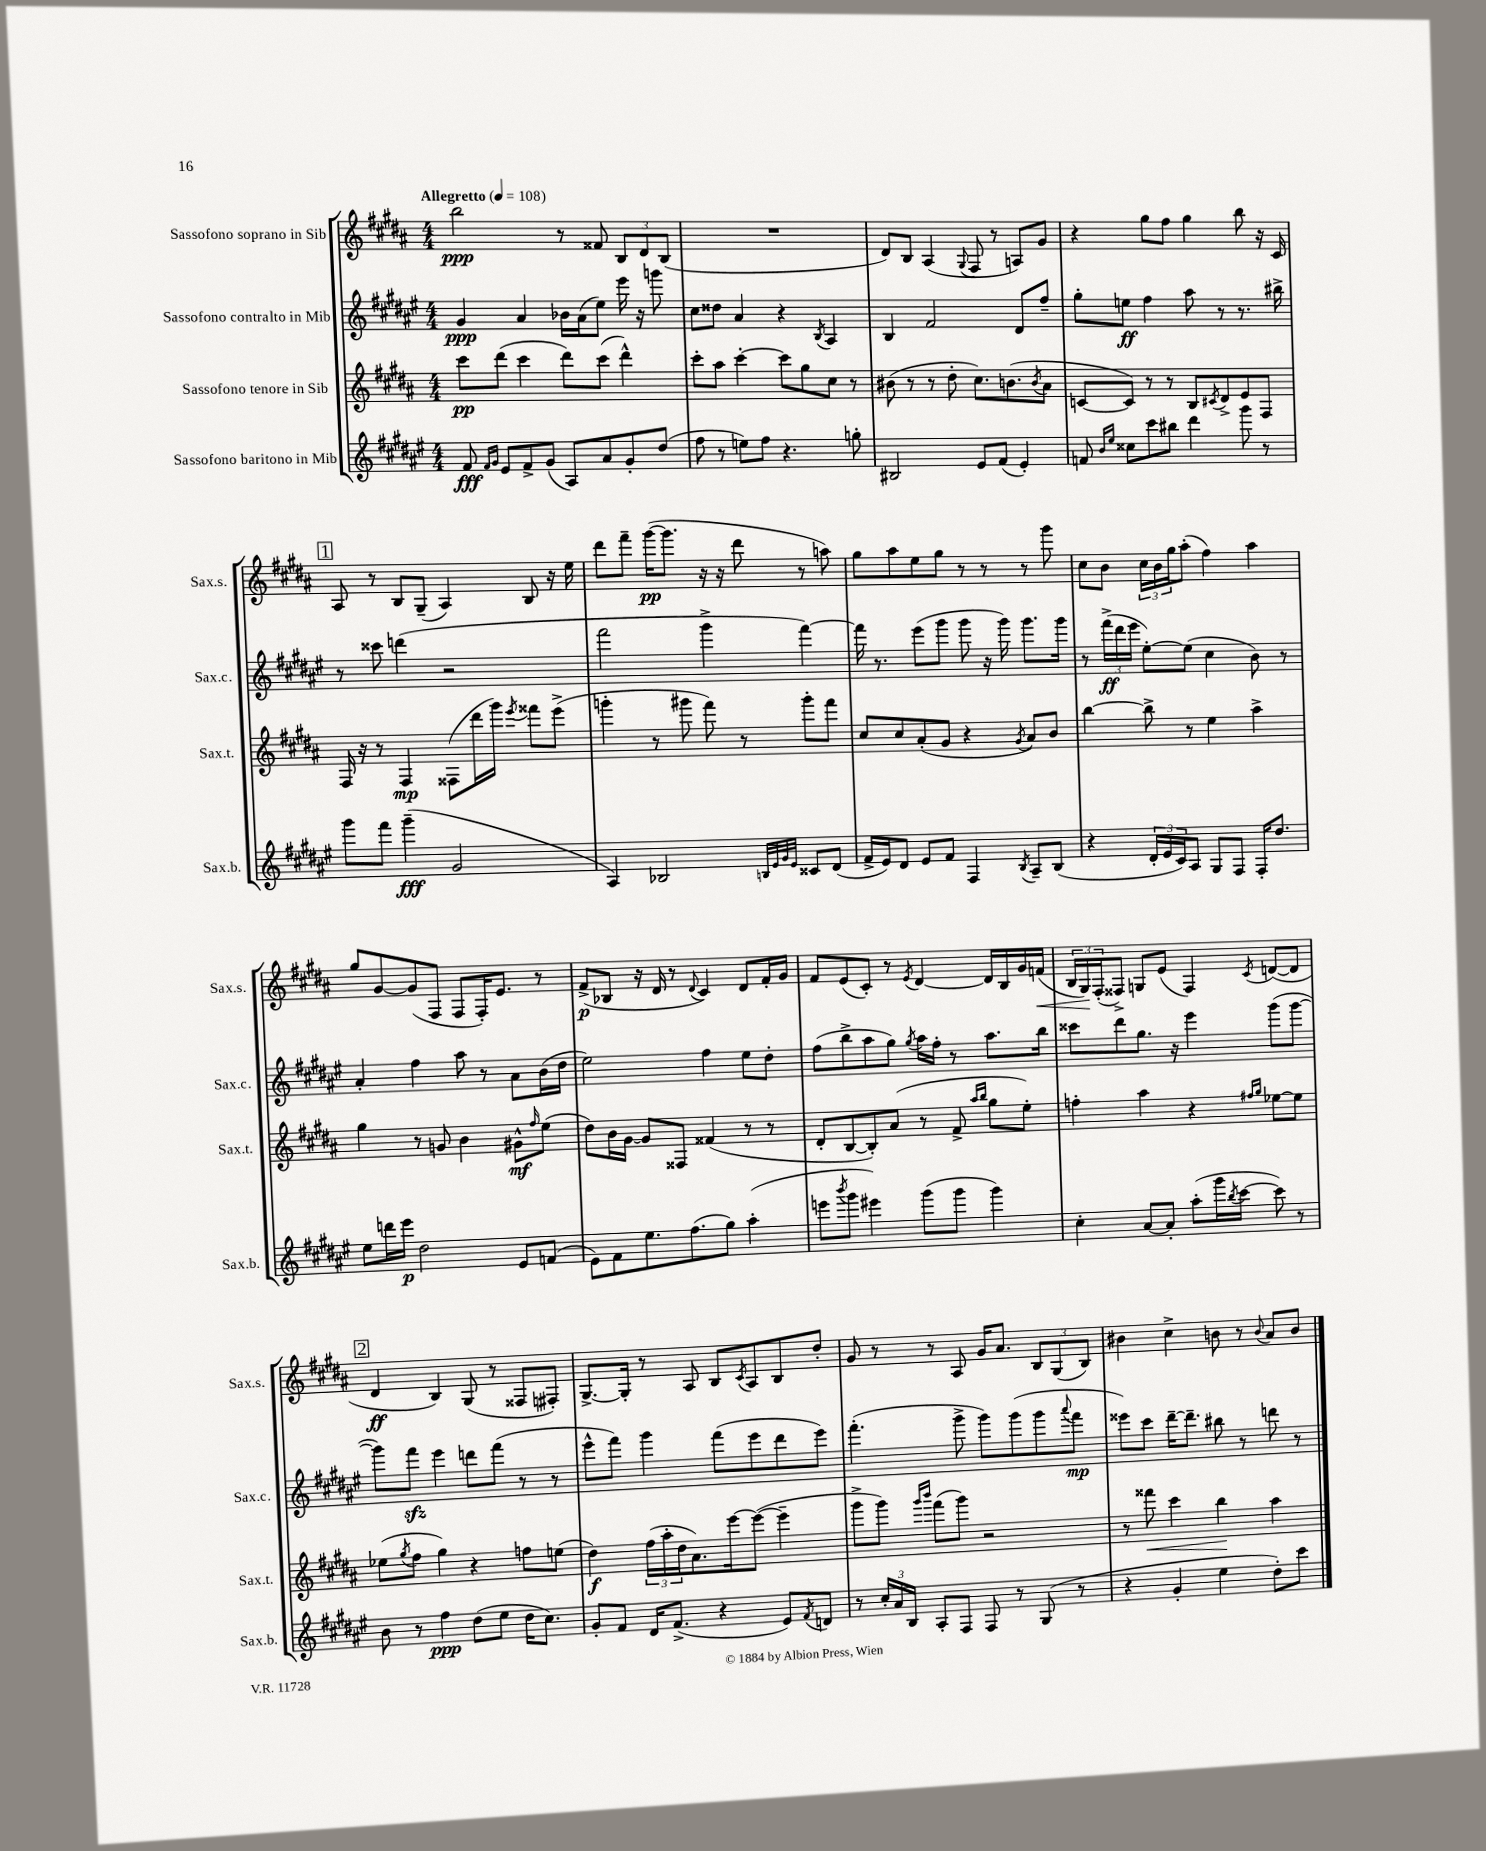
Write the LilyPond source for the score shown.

<<
\new StaffGroup <<
\new Staff = "s0" \with { instrumentName = "Sassofono soprano in Sib" shortInstrumentName = "Sax.s." } {
    \clef treble \key b \major \numericTimeSignature \time 4/4 \tempo "Allegretto" 4 = 108
    b''2\ppp r8 fisis'8 \tuplet 3/2 { b8 dis'8 b8( } |
    R1 |
    dis'8) b8 ais4( \appoggiatura { gis8 } fis8 r8 a8) gis'8 |
    r4 gis''8 fis''8 gis''4 b''8 r16 cis'16 |
    \mark \markup { \box "1" } ais8 r8 b8 gis8--( ais4) b8 r16 e''16 |
    dis'''8 fis'''8-- gis'''16~\pp( gis'''8. r16 r16 dis'''8 r8 a''8) |
    gis''8 ais''8 e''8 gis''8 r8 r8 r8 gis'''8 |
    cis''8 b'8 \tuplet 3/2 { cis''16 b'16 gis''16 } ais''8-.( fis''4) ais''4 |
    gis''8 gis'8~ gis'8( fis8 fis8 fis16-.) e'8. r8 |
    fis'8->\p( bes8 r16 dis'16 r8 \appoggiatura { dis'8 } cis'4) dis'8 fis'16-. gis'16 |
    fis'8 e'8( cis'8-.) r8 \acciaccatura { e'8 } dis'4~ dis'16 b16 gis'16 f'16\<( |
    \tuplet 3/2 { b16 gis16\!) fis16-.( } fisis8->) g8 e'8( fisis4) \acciaccatura { cis'8 } d'8~( d'8 |
    \mark \markup { \box "2" } dis'4\ff b4) gis8( r8 fisis8 fis8-.) |
    gis8.~-> gis16-. r8 ais8 b8 \acciaccatura { cis'8 } ais8 b8 dis''8-. |
    gis'8 r8 r8 ais8 gis'16 ais'8. \tuplet 3/2 { b8 gis8( b8) } |
    bis'4 cis''4-> b'8 r8 \appoggiatura { b'8 } ais'8 b'8 \bar "|." |
}
\new Staff = "s1" \with { instrumentName = "Sassofono contralto in Mib" shortInstrumentName = "Sax.c." } {
    \clef treble \key fis \major \numericTimeSignature \time 4/4
    gis'4\ppp ais'4 bes'16 ais'16( eis''8) eis'''16 r16 g'''8 |
    cis''8 disis''8 ais'4 r4 \acciaccatura { b8 } ais4 |
    b4 fis'2 dis'8 fis''8-- |
    gis''8-. e''8\ff fis''4 ais''8 r8 r8. bis''16-> |
    \mark \markup { \box "1" } r8 cisis'''8 d'''4( r2 |
    fis'''2 gis'''4-> fis'''4~) |
    fis'''16 r8. eis'''8( gis'''8 gis'''8 r16 gis'''16) gis'''8. gis'''16 |
    r8 \tuplet 3/2 { fis'''16->\ff( dis'''16 eis'''16 } eis''8~-.) eis''8( cis''4 b'8) r8 |
    ais'4-. fis''4 ais''8 r8 ais'8 b'16( dis''16 |
    eis''2) fis''4 eis''8 dis''8-. |
    fis''8( b''8-> ais''8 gis''8) \acciaccatura { gis''8 } ais''16 fis''16-. r8 ais''8. b''16 |
    cisis'''8 dis'''8 gis''8. r16 eis'''4 gis'''8( gis'''8~ |
    \mark \markup { \box "2" } gis'''8) fis'''8\sfz eis'''4 d'''8 fis'''8( r8 r8 |
    eis'''8-^ fis'''8) gis'''4 fis'''8( eis'''8 dis'''8 eis'''8) |
    fis'''4.-.( gis'''8-> gis'''8) gis'''8( gis'''8 \appoggiatura { ais'''8 } fis'''8\mp |
    eisis'''8) cis'''8 dis'''16~-- dis'''8.-- bis''8 r8 d'''8 r8 \bar "|." |
}
\new Staff = "s2" \with { instrumentName = "Sassofono tenore in Sib" shortInstrumentName = "Sax.t." } {
    \clef treble \key b \major \numericTimeSignature \time 4/4
    cis'''8\pp dis'''8( cis'''4 dis'''8) cis'''8( dis'''4-^) |
    cis'''8-. ais''8 cis'''4~-. cis'''8 gis''8 cis''8 r8 |
    bis'8( r8 r8 dis''8-. cis''8.) b'8.( \acciaccatura { b'8 } ais'8 |
    c'8~ c'8) r8 r8 b8 \acciaccatura { cis'8 } dis'8-> e'8 fis8 |
    \mark \markup { \box "1" } fis16 r16 r8 fis4\mp fisis8( dis'''16 gis'''16) \acciaccatura { e'''8 } fisis'''8 e'''8->( |
    g'''4-. r8 gis'''8 fis'''8) r8 gis'''8-. fis'''8 |
    cis''8 cis''8 ais'8-.( gis'8 r4 \acciaccatura { gis'8 } ais'8) b'8 |
    b''4~ b''8-> r8 e''4 ais''4-> |
    gis''4 r8 g'8 b'4 gis'8-^\mf \grace { fis''16 } e''8( |
    dis''8) b'16 gis'16~ gis'8 fisis8 fisis'4( r8 r8 |
    dis'8-. b8~ b8-.) ais'8( r8 fis'8-> \grace { ais''16 b''16 } gis''8 e''8-.) |
    f''4-. ais''4 r4 \grace { fis''16 gis''16 } ees''8~ ees''8 |
    \mark \markup { \box "2" } ees''8( \acciaccatura { gis''8 } fis''8 gis''4) r4 f''8 e''8( |
    dis''4\f) \tuplet 3/2 { fis''16( ais''16-. dis''16 } ais'8.) e'''16~ e'''8~( e'''4-- |
    gis'''8-> gis'''8) \grace { gis'''16 b'''16 } fis'''8( gis'''8) r2 |
    r8 fisis'''8\< cis'''4 b''4\! ais''4 \bar "|." |
}
\new Staff = "s3" \with { instrumentName = "Sassofono baritono in Mib" shortInstrumentName = "Sax.b." } {
    \clef treble \key fis \major \numericTimeSignature \time 4/4
    fis'8\fff \grace { fis'16 gis'16 } eis'8 fis'8-> gis'8( ais8) ais'8 gis'8-. dis''8( |
    fis''8 r8 e''8) fis''8 r4. g''8-. |
    bis2 eis'8 fis'8( eis'4-.) |
    f'8 \grace { b'16 eis''16 } cisis''8 cis'''8 bis''8 dis'''4 gis'''8 r8 |
    \mark \markup { \box "1" } gis'''8 fis'''8 gis'''4--\fff( gis'2 |
    ais4) bes2 \grace { b32 eis'32 gis'32 eis'32 } cisis'8 dis'8( |
    fis'16-> eis'16) dis'8 eis'8 fis'8 fis4 \acciaccatura { b8 } ais8-- b8( |
    r4 \tuplet 3/2 { dis'16-. eis'16 cis'16) } ais8 gis8 fis8 fis16-. dis''8. |
    eis''8 d'''16 eis'''16\p dis''2 eis'8 f'8( |
    eis'8) fis'8 eis''8. fis''8.( gis''8) ais''4-.( |
    e'''8 \acciaccatura { b'''8 } gis'''8 eis'''4) gis'''8( gis'''8 gis'''4) |
    cis''4-. ais'8~ ais'8-. ais''8-.( gis'''16 \acciaccatura { b''8 } cis'''16~ cis'''8) r8 |
    \mark \markup { \box "2" } b'8 r8 fis''4\ppp dis''8( eis''8 dis''16 cis''8.) |
    gis'8-. fis'8 dis'16 fis'8.->( r4 eis'8) \acciaccatura { fis'8 } d'8 |
    r8 \tuplet 3/2 { cis''16-. ais'16 b16 } ais8-. fis8 fis8 r8 gis8( r8 |
    r4 gis'4-. eis''4 dis''8-.) cis'''8 \bar "|." |
}
>>
>>
\layout { \context { \Score \remove "Bar_number_engraver" } }
